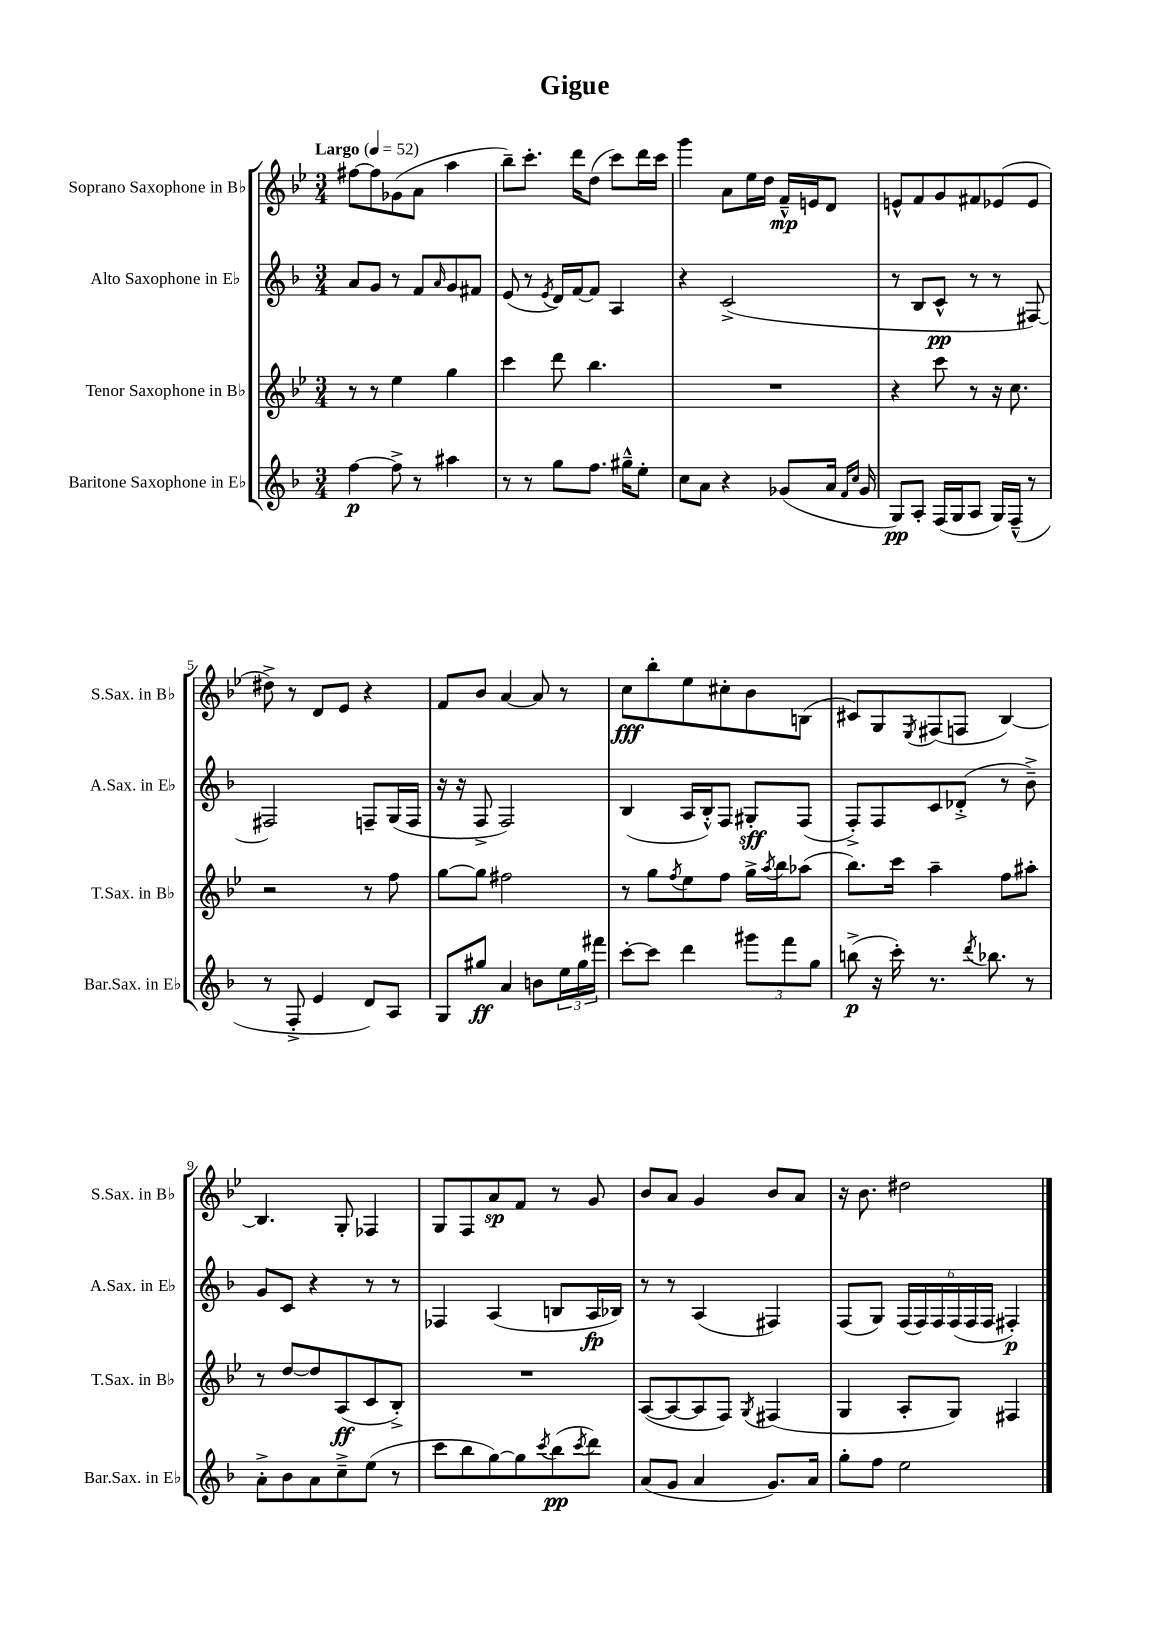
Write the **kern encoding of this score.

**kern	**kern	**kern	**kern
*staff4	*staff3	*staff2	*staff1
*clefG2	*clefG2	*clefG2	*clefG2
*k[b-]	*k[b-e-]	*k[b-]	*k[b-e-]
*M3/4	*M3/4	*M3/4	*M3/4
*MM52	*MM52	*MM52	*MM52
[4ff\	8r	8a/L	[8ff#\L
.	8r	8g/J	8ff#\]
8ff^\]	4ee-\	8r	(8g-\
8r	.	8f/L	8a\J
.	.	16qqa/	.
4aa#\	4gg\	8g/	4aa\
.	.	8f#/J	.
=	=	=	=
8r	4ccc\	(8e/	8bb-~\L)
8r	.	8r	8.ccc'\J
.	.	8qe/	.
8gg\L	8ddd\	16d/LL)	.
.	.	[16f/J	16ddd\LK
8.ff\J	4.bb-\	8f/]J	(8dd\J
.	.	4A/	8ccc\L)
16gg#~^^\LK	.	.	.
8ee'\J	.	.	16ddd\L
.	.	.	16ccc\JJ
=	=	=	=
8cc\L	2.r	4r	4ggg\
8a\J	.	.	.
4r	.	(2c^/	8a\L
.	.	.	16ee-\L
.	.	.	16dd\JJ
(8g-/L	.	.	16f~^^/LL
.	.	.	16e/J
16a/Jk	.	.	8d/J
16qqf/LL	.	.	.
16qqcc/JJ	.	.	.
16g-/	.	.	.
=	=	=	=
8G/L)	4r	8r	8e^^/L
8A'/J	.	8B-/L	8f/
(16F/LL	8ccc\	8c^^/J	8g/
16G/J	.	.	.
8A/J	8r	8r	8f#/
16G/LL)	16r	8r	(8e-/
(16F~^^/JJ	8.cc\	.	.
8r	.	[8F#/)	8e-/J
=	=	=	=
8r	2r	2F#/]	8dd#^\)
8F'^/	.	.	8r
4e/	.	.	8d/L
.	.	.	8e-/J
8d/L)	8r	8F~/L	4r
8A/J	8ff\	(16G/L	.
.	.	16F/JJ	.
=	=	=	=
8G/L	[8gg\L	16r	8f/L
.	.	16r	.
8gg#/J	8gg\]J	8F^/	8b-/J
4a/	2ff#\	2F/)	[4a/
8b\L	.	.	8a/]
24ee\L	.	.	8r
24gg#\	.	.	.
24fff#\JJ	.	.	.
=	=	=	=
[8ccc'\L	8r	(4B-/	8cc\L
8ccc\]J	8gg\L	.	8bb-'\
.	8qff/	.	.
4ddd\	8ee-\	16A/LL	8ee-\
.	.	16B-'^^/J)	.
.	8ff\J	8F/J	8cc#'\
12ggg#\L	16gg^\LL	8G#'/L	8b-\
.	8qaa/	.	.
.	16bb-\J	.	.
12fff\	.	.	.
.	(8aa-\J	(8F/J	(8B\J
12gg\J	.	.	.
=	=	=	=
(8bb^\	8.bb-\L)	8F'^/L)	8c#/L)
16r	.	8F/	8G/
16ccc'\)	16ccc\Jk	.	.
.	.	.	8qE-/
8.r	4aa~\	8c/	(8F#/
.	.	(8d-'^/J	8F/J
8qddd/	.	.	.
8.bb-\	.	.	.
.	8ff\L	8r	[4B-/)
8r	8aa#'\J	8b-~^\)	.
=	=	=	=
8a'^\L	8r	8g/L	4.B-/]
8b-\	[8dd/L	8c/J	.
8a\	8dd/]	4r	.
8cc~^\	(8A/	.	8G'/
(8ee\J	8c/	8r	4F-/
8r	8B-'^/J)	8r	.
=	=	=	=
8ccc\L	2.r	4F-/	8G/L
8bb-\	.	.	8F/
[8gg\)	.	(4A/	8a/
8gg\]	.	.	8f/J
8qccc/	.	.	.
(8bb-\	.	8B/L	8r
8qccc/	.	.	.
8ddd\J)	.	16A/L	8g/
.	.	16B-/JJ)	.
=	=	=	=
(8a/L	([8A/L	8r	8b-/L
8g/J	8A/_	8r	8a/J
4a/	8A/]	(4A/	4g/
.	8F/J)	.	.
.	8qG/	.	.
8.g/L)	(4F#/	4F#/)	8b-/L
.	.	.	8a/J
16a/Jk	.	.	.
=	=	=	=
8gg'\L	4G/	(8F/L	16r
.	.	.	8.b-\
8ff\J	.	8G/J)	.
2ee\	8A'/L	(24F/LL	2dd#\
.	.	24F/)	.
.	.	24F/	.
.	8G/J)	(24F/	.
.	.	24F/	.
.	.	24F/JJ	.
.	4F#/	4F#'/)	.
==	==	==	==
*-	*-	*-	*-
